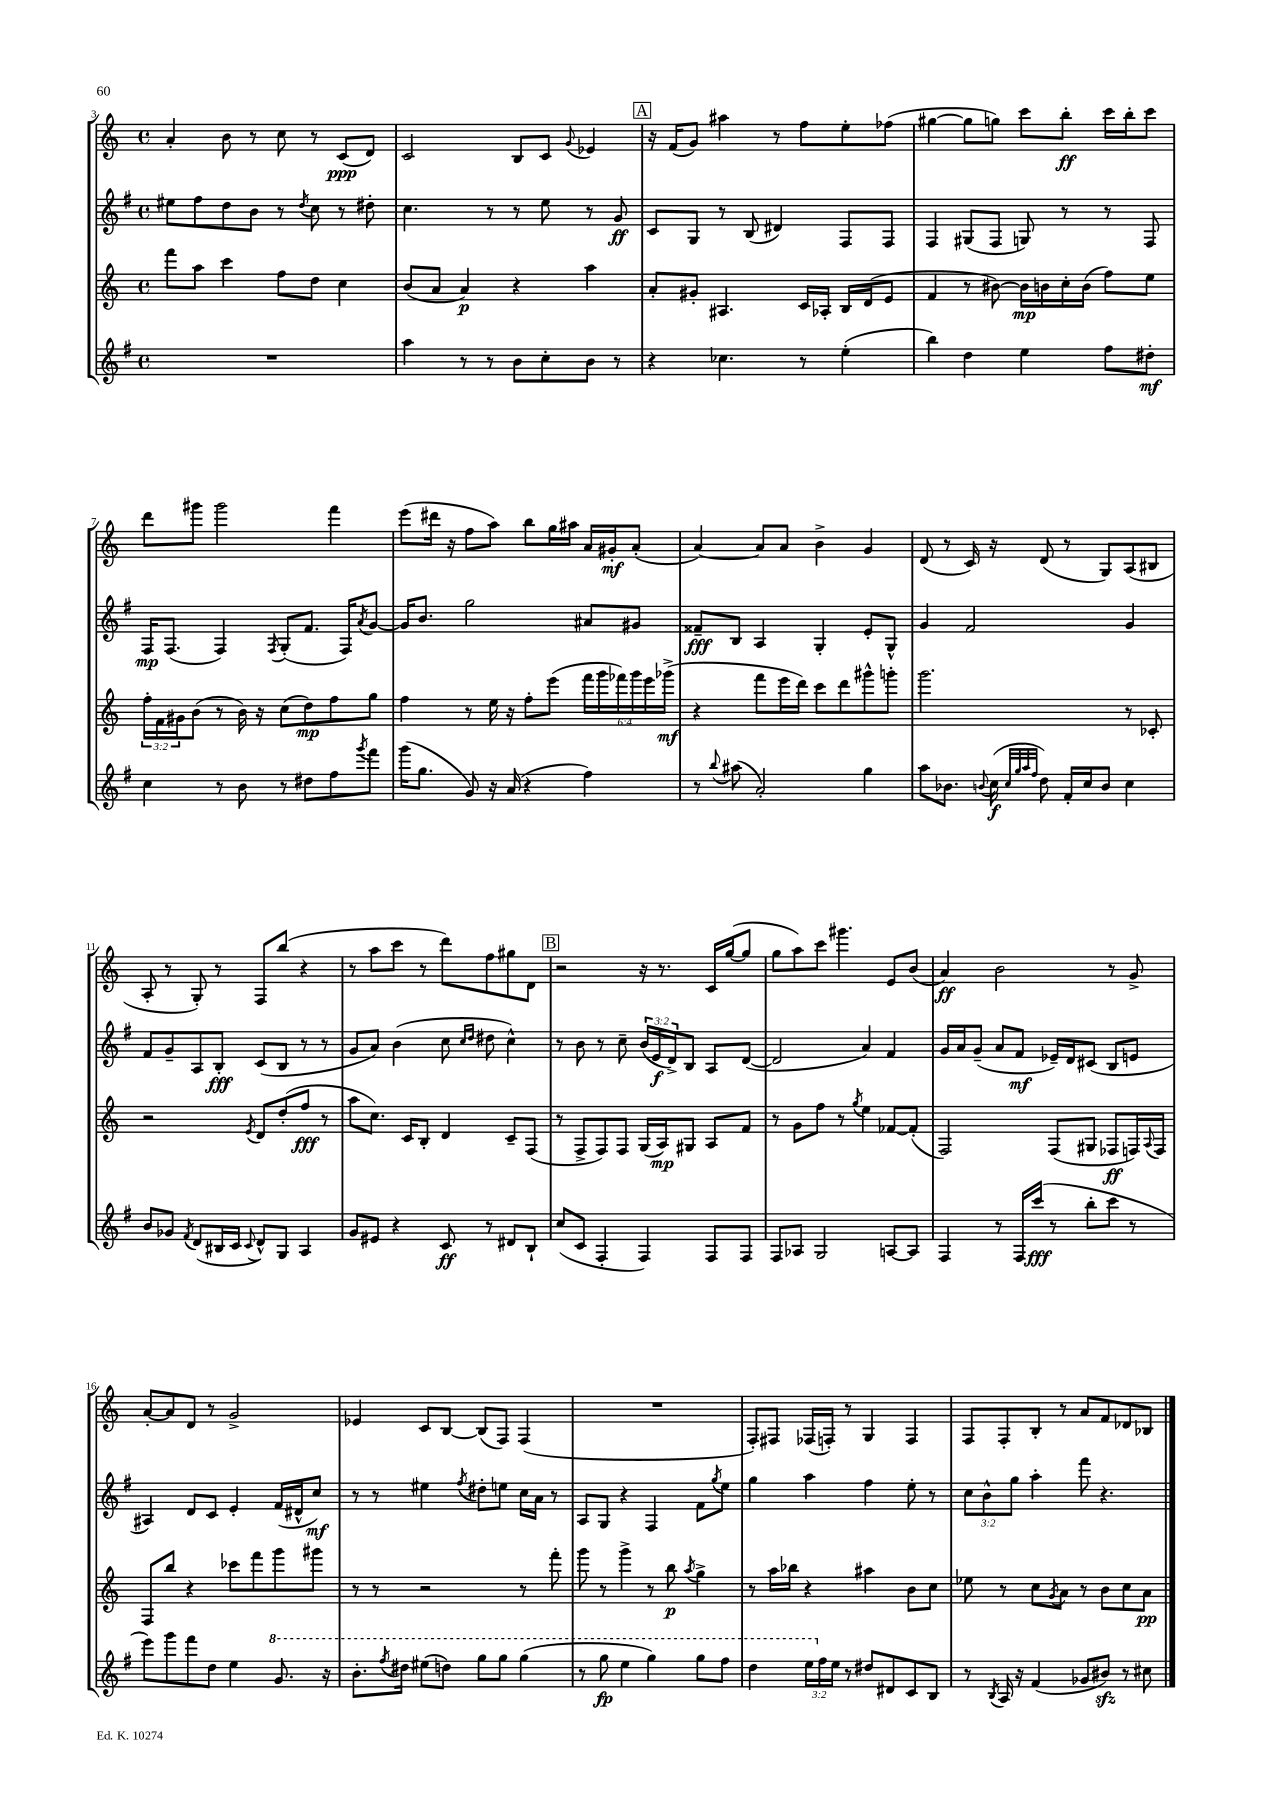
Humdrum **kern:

**kern	**dynam	**kern	**dynam	**kern	**dynam	**kern	**dynam
*part4	*part4	*part3	*part3	*part2	*part2	*part1	*part1
*staff4	*staff4	*staff3	*staff3	*staff2	*staff2	*staff1	*staff1
*clefG2	*	*clefG2	*	*clefG2	*	*clefG2	*
*k[f#]	*	*k[]	*	*k[f#]	*	*k[]	*
*M4/4	*	*M4/4	*	*M4/4	*	*M4/4	*
*met(c)	*	*met(c)	*	*met(c)	*	*met(c)	*
=3	=3	=3	=3	=3	=3	=3	=3
1r	.	8fff\L	.	8ee#X\L	.	4a'/	.
.	.	8aa\J	.	8ff#\	.	.	.
.	.	4ccc\	.	8dd\	.	8b\	.
.	.	.	.	8b\J	.	8r	.
.	.	8ff\L	.	8r	.	8cc\	.
.	.	.	.	8qdd/	.	.	.
.	.	8dd\J	.	8cc\	.	8r	.
.	.	4cc\	.	8r	.	(8c/L	ppp
.	.	.	.	8dd#X'\	.	8d/J)	.
=4	=4	=4	=4	=4	=4	=4	=4
4aa\	.	(8b/L	.	4.cc\	.	2c/	.
.	.	8a/J	.	.	.	.	.
8r	.	4a/)	p	.	.	.	.
8r	.	.	.	8r	.	.	.
8b\L	.	4r	.	8r	.	8B/L	.
8cc'\	.	.	.	8ee\	.	8c/J	.
.	.	.	.	.	.	8qqg/	.
8b\J	.	4aa\	.	8r	.	4e-X/	.
8r	.	.	.	8g/	ff	.	.
!!LO:REH:place=s1:t=A
=5	=5	=5	=5	=5	=5	=5	=5
4r	.	8a'/L	.	8c/L	.	16r	.
.	.	.	.	.	.	(16f/KL	.
.	.	8g#X'/J	.	8G/J	.	8g/J)	.
4.cc-X\	.	4.A#X/	.	8r	.	4aa#X\	.
.	.	.	.	(8B/	.	.	.
.	.	.	.	4d#X/)	.	8r	.
8r	.	16c/LL	.	.	.	8ff\L	.
.	.	16A-X'/JJ	.	.	.	.	.
(4ee'\	.	16B/LL	.	8F#/L	.	8ee'\	.
.	.	(16d/J	.	.	.	.	.
.	.	8e/J	.	8F#/J	.	(8ff-X\J	.
=6	=6	=6	=6	=6	=6	=6	=6
4bb\)	.	4f/	.	4F#/	.	[4gg#X\	.
4dd\	.	8r	.	(8G#X/L	.	8gg#\L]	.
.	.	[8b#X\)	.	8F#/J	.	8ggn\J)	.
4ee\	.	16b#\LL]	mp	8Gn/)	.	8ccc\L	.
.	.	16bn\	.	.	.	.	.
.	.	16cc'\	.	8r	.	8bb'\J	ff
.	.	(16b\JJ	.	.	.	.	.
8ff#\L	.	8ff\L)	.	8r	.	16ccc\LL	.
.	.	.	.	.	.	16bb'\J	.
8dd#X'\J	mf	8ee\J	.	8F#/	.	8ccc\J	.
!!LO:LB:g=z
=7	=7	=7	=7	=7	=7	=7	=7
4cc\	.	24ff'\LL	.	16F#/KL	mp	8ddd\L	.
.	.	24f\	.	.	.	.	.
.	.	.	.	(8.F#/J	.	.	.
.	.	24g#X\J	.	.	.	.	.
.	.	(8b\J	.	.	.	8ggg#X\J	.
8r	.	8r	.	4F#/)	.	2ggg#\	.
8b\	.	16b\)	.	.	.	.	.
.	.	16r	.	.	.	.	.
.	.	.	.	8qF#/	.	.	.
8r	.	(8cc\L	.	(8G'/L	.	.	.
8dd#X\L	.	8dd\)	mp	8.f#/J	.	.	.
8ff#\	.	8ff\	.	.	.	4fff\	.
.	.	.	.	16F#/KL)	.	.	.
8qggg/	.	.	.	8qa/	.	.	.
8fff#\J	.	8gg\J	.	[8g/J	.	.	.
=8	=8	=8	=8	=8	=8	=8	=8
(16ggg\KL	.	4ff\	.	16g/KL]	.	(8eee\L	.
8.gg\J	.	.	.	8.b/J	.	.	.
.	.	.	.	.	.	16ddd#X\Jk	.
.	.	.	.	.	.	16r	.
8g/)	.	8r	.	2gg\	.	8ff\L	.
16r	.	16ee\	.	.	.	8aa\J)	.
(16a/	.	16r	.	.	.	.	.
4r	.	8ff'\L	.	.	.	8bb\L	.
.	.	(8eee\J	.	.	.	16gg\L	.
.	.	.	.	.	.	16aa#X\JJ	.
4ff#\)	.	24fff\LL	.	8a#X/L	.	16a/LL	.
.	.	24ggg\	.	.	.	.	.
.	.	.	.	.	.	16g#X'/J	mf
.	.	24fff-X\)	.	.	.	.	.
.	.	24ggg\	.	8g#X/J	.	(8a'/J	.
.	.	24eee\	.	.	.	.	.
.	.	(24ggg-X^\JJ	mf	.	.	.	.
=9	=9	=9	=9	=9	=9	=9	=9
8r	.	4r	.	8f##X~/L	fff	[4a/)	.
8qqbb/	.	.	.	.	.	.	.
(8aa#X\	.	.	.	8B/J	.	.	.
2a'/)	.	8fff\L	.	4A/	.	8a/L]	.
.	.	16eee\L	.	.	.	8a/J	.
.	.	16ddd\JJ)	.	.	.	.	.
.	.	8ccc\L	.	4G'/	.	4b^\	.
.	.	8ddd\	.	.	.	.	.
4gg\	.	8ggg#X^^\	.	8e'/L	.	4g/	.
.	.	8gggn'\J	.	8G^^/J	.	.	.
=10	=10	=10	=10	=10	=10	=10	=10
8aa\L	.	2.ggg\	.	4g/	.	(8d/	.
8.b-X\J	.	.	.	.	.	8r	.
.	.	.	.	2f#/	.	16c/)	.
8qqbn/	.	.	.	.	.	.	.
(16cc\	f	.	.	.	.	16r	.
32qqcc/LLL	.	.	.	.	.	.	.
32qqgg/	.	.	.	.	.	.	.
32qqaa/	.	.	.	.	.	.	.
32qqff#/JJJ	.	.	.	.	.	.	.
8dd\)	.	.	.	.	.	(8d/	.
16f#'/LL	.	.	.	.	.	8r	.
16cc/J	.	.	.	.	.	.	.
8b/J	.	.	.	.	.	8G/L)	.
4cc\	.	8r	.	4g/	.	(8A/	.
.	.	8c-X'/	.	.	.	8B#X/J	.
!!LO:LB:g=z
=11	=11	=11	=11	=11	=11	=11	=11
8b/L	.	2r	.	8f#/L	.	8A'/	.
8g-X/J	.	.	.	8g~/	.	8r	.
8qf#/	.	.	.	.	.	.	.
(8d/L	.	.	.	8A/	.	8G'/)	.
16B#X/L	.	.	.	8B'/J	fff	8r	.
16c/JJ	.	.	.	.	.	.	.
8qqc/	.	8qe/	.	.	.	.	.
8d^^/L)	.	8d/L	.	(8c/L	.	8F/L	.
8G/J	.	(8dd'/	.	8B/J	.	(8bb/J	.
4A/	.	8ff/J	fff	8r	.	4r	.
.	.	8r	.	8r	.	.	.
=12	=12	=12	=12	=12	=12	=12	=12
8g/L	.	8aa\L	.	8g/L	.	8r	.
8e#X/J	.	8.cc\J)	.	8a/J)	.	8aa\L	.
4r	.	.	.	(4b\	.	8ccc\J	.
.	.	16c/KL	.	.	.	.	.
.	.	8B'/J	.	.	.	8r	.
8c/	ff	4d/	.	8cc\	.	8ddd\L)	.
.	.	.	.	16qqcc/LL	.	.	.
.	.	.	.	16qqdd/JJ	.	.	.
8r	.	.	.	8dd#X\	.	8ff\	.
8d#X/L	.	8c~/L	.	4cc^^\)	.	8gg#X\	.
8B`/J	.	(8F/J	.	.	.	8d\J	.
!!LO:REH:place=s1:t=B
=13	=13	=13	=13	=13	=13	=13	=13
(8cc/L	.	8r	.	8r	.	2r	.
8c/J	.	8F^/L	.	8b\	.	.	.
4F#'/	.	8F/)	.	8r	.	.	.
.	.	8F/J	.	8cc~\	.	.	.
4F#/)	.	(16G/LL	.	(24b/LL	.	16r	.
.	.	.	.	24e/	f	.	.
.	.	16A/J)	mp	.	.	8.r	.
.	.	.	.	24d^/J)	.	.	.
.	.	8G#X/J	.	8B/J	.	.	.
8F#/L	.	8A/L	.	8A/L	.	16c/LL	.
.	.	.	.	.	.	([16gg/J	.
8F#/J	.	8f/J	.	([8d/J	.	8gg/J]	.
=14	=14	=14	=14	=14	=14	=14	=14
8F#/L	.	8r	.	2d/]	.	8gg\L	.
8A-X/J	.	8g\L	.	.	.	8aa\)	.
2G/	.	8ff\J	.	.	.	8ccc\J	.
.	.	8r	.	.	.	4.ggg#X\	.
.	.	8qgg/	.	.	.	.	.
.	.	4ee\	.	4a/)	.	.	.
[8An/L	.	[8f-X/L	.	4f#/	.	8e/L	.
8A/J]	.	(8f-'/J]	.	.	.	(8b/J	.
=15	=15	=15	=15	=15	=15	=15	=15
4F#/	.	2F/)	.	16g/LL	.	4a/)	ff
.	.	.	.	16a/J	.	.	.
.	.	.	.	(8g~/J	.	.	.
8r	.	.	.	8a/L	.	2b\	.
16F#/LL	.	.	.	8f#/J	mf	.	.
(16ccc/JJ	fff	.	.	.	.	.	.
8r	.	(8F/L	.	16e-X~/LL)	.	.	.
.	.	.	.	16d/J	.	.	.
8bb'\L	.	8G#X/J	.	(8c#X/J	.	.	.
8ccc\J	.	8F-X/L	ff	8B/L	.	8r	.
8r	.	16Fn/L)	.	8en/J	.	8g^/	.
.	.	8qqA/	.	.	.	.	.
.	.	16F/JJ	.	.	.	.	.
!!LO:LB:g=z
=16	=16	=16	=16	=16	=16	=16	=16
8eee\L)	.	8F/L	.	4A#X/)	.	[8a'/L	.
8ggg\	.	8bb/J	.	.	.	8a/]	.
8fff#\	.	4r	.	8d/L	.	8d/J	.
8dd\J	.	.	.	8c/J	.	8r	.
4ee\	.	8ccc-X\L	.	4e'/	.	2g^/	.
.	.	8fff\	.	.	.	.	.
*8va	*	*	*	*	*	*	*
8.gg/	.	8ggg\	.	(16f#/LL	.	.	.
.	.	.	.	16d#X^^/J	.	.	.
.	.	8ggg#X\J	.	8cc/J)	mf	.	.
16r	.	.	.	.	.	.	.
=17	=17	=17	=17	=17	=17	=17	=17
8.bb'\L	.	8r	.	8r	.	4e-X/	.
.	.	8r	.	8r	.	.	.
8qfff#/	.	.	.	.	.	.	.
16ddd#X\Jk	.	.	.	.	.	.	.
(8eee#X\L	.	2r	.	4ee#X\	.	8c/L	.
8dddn\J)	.	.	.	.	.	[8B/J	.
.	.	.	.	8qff#/	.	.	.
8ggg\L	.	.	.	8dd#X'\L	.	(8B/L]	.
8ggg\J	.	.	.	8een\J	.	8F/J)	.
(4ggg\	.	8r	.	16cc\LL	.	(4F/	.
.	.	.	.	16a\JJ	.	.	.
.	.	8fff'\	.	8r	.	.	.
=18	=18	=18	=18	=18	=18	=18	=18
8r	.	8ggg\	.	8A/L	.	1r	.
8ggg\	fp	8r	.	8G/J	.	.	.
4eee\	.	4ggg^\	.	4r	.	.	.
4ggg\)	.	8r	.	4F#/	.	.	.
.	.	8bb\	p	.	.	.	.
.	.	8qaa/	.	.	.	.	.
8ggg\L	.	4gg^\	.	8f#\L	.	.	.
.	.	.	.	8qgg/	.	.	.
8fff#\J	.	.	.	8ee\J	.	.	.
=19	=19	=19	=19	=19	=19	=19	=19
4ddd\	.	8r	.	4gg\	.	8F'/L)	.
.	.	16aa\LL	.	.	.	8F#X/J	.
.	.	16bb-X\JJ	.	.	.	.	.
24eee\LL	.	4r	.	4aa\	.	(16F-X/LL	.
*X8va	*	*	*	*	*	*	*
24ff#\	.	.	.	.	.	.	.
.	.	.	.	.	.	16Fn'/JJ)	.
24ee\JJ	.	.	.	.	.	.	.
8r	.	.	.	.	.	8r	.
8dd#X/L	.	4aa#X\	.	4ff#\	.	4G/	.
8d#X/	.	.	.	.	.	.	.
8c/	.	8b\L	.	8ee'\	.	4F/	.
8B/J	.	8cc\J	.	8r	.	.	.
=20	=20	=20	=20	=20	=20	=20	=20
8r	.	8ee-X\	.	12cc\L	.	8F/L	.
.	.	.	.	12b^^\	.	.	.
8qB/	.	.	.	.	.	.	.
16A/	.	8r	.	.	.	8F'/	.
.	.	.	.	12gg\J	.	.	.
16r	.	.	.	.	.	.	.
(4f#/	.	8cc\L	.	4aa'\	.	8B'/J	.
.	.	8qg/	.	.	.	.	.
.	.	8a\J	.	.	.	8r	.
8g-X/L	.	8r	.	8fff#\	.	8a/L	.
8b#Xzz/J)	.	8b\L	.	4.r	.	8f/	.
8r	.	8cc\	.	.	.	8d-X/	.
8cc#X\	.	8a\J	pp	.	.	8B-X/J	.
==	==	==	==	==	==	==	==
*-	*-	*-	*-	*-	*-	*-	*-
